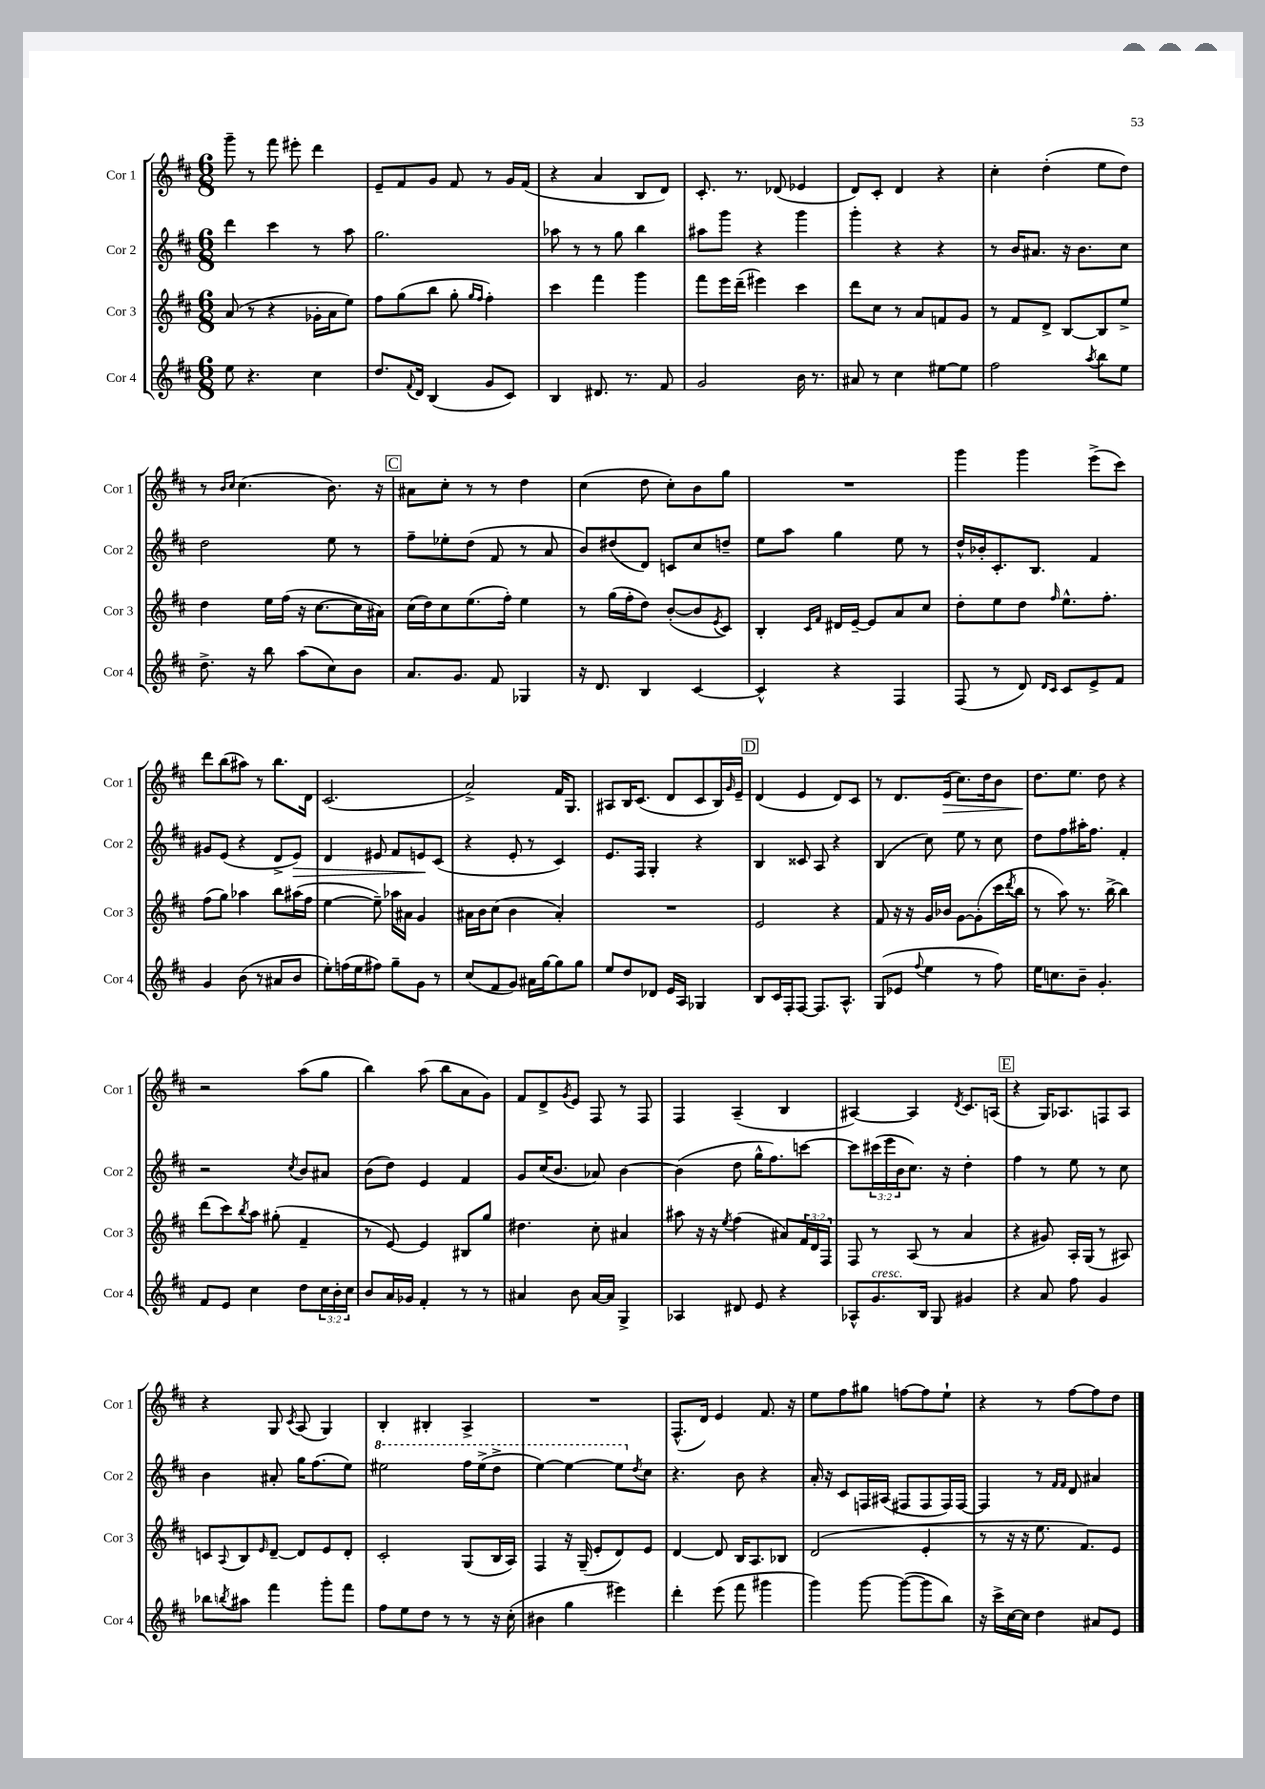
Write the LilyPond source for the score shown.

<<
\new StaffGroup <<
\new Staff = "s0" \with { instrumentName = "Cor 1" shortInstrumentName = "Cor 1" } {
    \clef treble \key d \major \numericTimeSignature \time 6/8
    g'''8-- r8 fis'''8 eis'''8-. d'''4 |
    e'8-- fis'8 g'8 fis'8 r8 g'16 fis'16( |
    r4 a'4 b8 d'8) |
    cis'8.-. r8. des'8( ees'4 |
    d'8) cis'8-. d'4 r4 |
    cis''4-. d''4-.( e''8 d''8) |
    r8 \grace { b'16 cis''16 } cis''4.( b'8.) r16 |
    \mark \markup { \box "C" } ais'8 cis''8-. r8 r8 d''4 |
    cis''4( d''8 cis''8-.) b'8 g''8 |
    R2. |
    g'''4 g'''4 e'''8->( cis'''8) |
    d'''8 b''8( ais''8) r8 b''8. d'16 |
    cis'2.( |
    a'2->) fis'16 g8. |
    ais8 b16 cis'8.( d'8 cis'8 b16) \grace { g'16 } e'16-- |
    \mark \markup { \box "D" } d'4( e'4 d'8) cis'8 |
    r8 d'8. e'16\>( cis''8.) d''16 b'8 |
    d''8.\! e''8. d''8 r4 |
    r2 a''8( g''8 |
    b''4) a''8( b''8 a'8 g'8) |
    fis'8 d'8-> \acciaccatura { g'8 } e'8 fis8 r8 fis8 |
    fis4 a4--( b4 |
    ais4~) ais4 \acciaccatura { d'8 } cis'8. a16( |
    \mark \markup { \box "E" } r4 g16) aes8. f8 aes8 |
    r4 g8 \acciaccatura { cis'8 } a8( g4) |
    b4-. bis4-. a4-> |
    R2. |
    fis8.-^( d'16) e'4 fis'8. r16 |
    e''8 fis''8 gis''8 f''8~ f''8 e''8-! |
    r4 r8 fis''8~ fis''8 d''8 \bar "|." |
}
\new Staff = "s1" \with { instrumentName = "Cor 2" shortInstrumentName = "Cor 2" } {
    \clef treble \key d \major \numericTimeSignature \time 6/8 \override Staff.TupletNumber.text = #tuplet-number::calc-fraction-text
    d'''4 cis'''4 r8 a''8 |
    g''2. |
    aes''8 r8 r8 g''8 b''4 |
    ais''8 g'''8 r4 g'''4 |
    g'''4-. r4 r4 |
    r8 b'16 ais'8. r16 b'8. cis''8 |
    d''2 e''8 r8 |
    \mark \markup { \box "C" } fis''8-- ees''8-. d''8( fis'8 r8 a'8 |
    b'8) dis''8( d'8) c'8 cis''8 d''8-- |
    e''8 a''8 g''4 e''8 r8 |
    d''16-^ bes'16-. cis'8.-. b8. fis'4 |
    gis'8 e'8( r4 d'8-> e'8\>) |
    d'4 eis'8 fis'8 e'8\! cis'8( |
    r4 e'8-. r8 cis'4) |
    e'8. fis16 g4-. r4 |
    \mark \markup { \box "D" } b4 cisis'8 a8 r4 |
    b4( cis''8) e''8 r8 cis''8 |
    d''8 fis''8 ais''16-. fis''8. fis'4-. |
    r2 \acciaccatura { cis''8 } b'8 ais'8 |
    b'8( d''8) e'4 fis'4 |
    g'8 cis''16( b'8. aes'8) b'4~ |
    b'4( d''8 g''16-^ fis''8.) c'''8~ |
    c'''8 \tuplet 3/2 { cis'''16( e'''16 b'16 } cis''8.) r16 d''4-. |
    \mark \markup { \box "E" } fis''4 r8 e''8 r8 cis''8 |
    b'4 ais'8-. g''16 fis''8.( e''8) |
    \ottava #1 eis'''2 fis'''16 eis'''16->( d'''8-> |
    e'''4~) e'''4~ e'''8 \ottava #0 \acciaccatura { d''8 } cis''8 |
    r4. b'8 r4 |
    a'16-. r16 cis'8 f16 ais16( fis8 fis8 fis16) fis16~ |
    fis4 r8 \grace { fis'16 fis'16 } d'8 ais'4 \bar "|." |
}
\new Staff = "s2" \with { instrumentName = "Cor 3" shortInstrumentName = "Cor 3" } {
    \clef treble \key d \major \numericTimeSignature \time 6/8 \override Staff.TupletNumber.text = #tuplet-number::calc-fraction-text
    a'8( r8 r4 ges'16-. a'16 e''8) |
    fis''8 g''8( b''8 g''8-. \grace { g''16 fis''16 } fis''4-.) |
    cis'''4 fis'''4 g'''4 |
    fis'''8 e'''16 d'''16--( eis'''4) cis'''4 |
    d'''8 cis''8 r8 a'8 f'8 g'8 |
    r8 fis'8 d'8-> b8~ b8 e''8-> |
    d''4 e''16 fis''16( r16 cis''8.~ cis''16 ais'16) |
    \mark \markup { \box "C" } cis''16( d''16) cis''8 e''8.( fis''16-.) e''4 |
    r8 g''16( fis''16-. d''8) b'8~-.( b'8 \acciaccatura { e'8 } cis'8) |
    b4-. \grace { cis'16 fis'16 } dis'16 e'16~-- e'8 a'8 cis''8 |
    d''8-. e''8 d''8 \grace { fis''16 } e''8.-^ fis''8.-. |
    fis''8( g''8) aes''4 b''8 ais''16( fis''16 |
    e''4~ e''8--) aes''16 ais'16 g'4 |
    ais'16 b'16 cis''8( b'4 ais'4-.) |
    R2. |
    \mark \markup { \box "D" } e'2 r4 |
    fis'8 r16 r16 g'16 bes'16 g'8~ g'8-.( cis'''16 \acciaccatura { d'''8 } b''16 |
    r8 a''8) r8. b''16~-> b''4 |
    d'''8( cis'''8) \acciaccatura { b''8 } a''8 gis''8-.( fis'4-- |
    r8 e'8~) e'4 bis8 g''8 |
    dis''4. cis''8-. ais'4 |
    ais''8 r16 r16 \acciaccatura { e''8 } fis''4( ais'8) \tuplet 3/2 { fis'16 d'16 fis16 } |
    fis8 r8 a8( r8 a'4 |
    \mark \markup { \box "E" } r4 gis'8) a16-. g16( r8 ais8) |
    c'8 \appoggiatura { a8 } b8 \grace { e'16 } d'8~-- d'8 e'8 d'8-. |
    cis'2-. g8( b16 a16) |
    fis4 r16 g16--( e'8-. d'8) e'8 |
    d'4~ d'8 b16 a8. bes8 |
    d'2( e'4-. |
    r8 r16 r16 e''8. fis'8.) e'8 \bar "|." |
}
\new Staff = "s3" \with { instrumentName = "Cor 4" shortInstrumentName = "Cor 4" } {
    \clef treble \key d \major \numericTimeSignature \time 6/8 \override Staff.TupletNumber.text = #tuplet-number::calc-fraction-text
    e''8 r4. cis''4 |
    d''8. \appoggiatura { fis'8 } d'16 b4( g'8 cis'8) |
    b4 dis'8. r8. fis'8 |
    g'2 b'16 r8. |
    ais'8 r8 cis''4 eis''8~ eis''8 |
    fis''2 \acciaccatura { a''8 } b''8 e''8 |
    d''8.-> r16 b''8 a''8( cis''8) b'8 |
    \mark \markup { \box "C" } a'8. g'8. fis'8 ges4 |
    r16 d'8. b4 cis'4~ |
    cis'4-^ r4 fis4 |
    fis8( r8 d'8) \grace { d'16 cis'16 } cis'8 e'8-> fis'8 |
    g'4 b'8( r8 ais'8 b'8 |
    e''8-.) f''16( e''16 fis''8) g''8-- g'8 r8 |
    cis''8( fis'8 g'8) ais'16 g''16~ g''8 g''8 |
    e''8 d''8 des'8 e'16 a16 ges4 |
    \mark \markup { \box "D" } b8 cis'16 fis16-. fis8~ fis8. a8.-^ |
    g8( ees'8 \appoggiatura { fis''8 } e''4 r8 fis''8) |
    e''16 c''8. b'8-- g'4.-. |
    fis'8 e'8 cis''4 d''8 \tuplet 3/2 { cis''16 b'16-. cis''16 } |
    b'8 a'16 ges'16 fis'4-. r8 r8 |
    ais'4 b'8 ais'16~ ais'16 g4-> |
    aes4 dis'8 e'8 r4 |
    aes8-^ g'8.^\markup { \italic "cresc." } b16 g8 gis'4 |
    \mark \markup { \box "E" } r4 a'8 fis''8 g'4 |
    bes''8 \acciaccatura { b''8 } ais''8 fis'''4 g'''8-. fis'''8 |
    fis''8 e''8 d''8 r8 r8 r16 cis''16-.( |
    bis'4 g''4 eis'''4) |
    d'''4-. e'''8( fis'''8 gis'''4 |
    g'''4) g'''8~ g'''8~( g'''8 b''8) |
    r16 cis'''16-> cis''16~ cis''16 d''4 ais'8 e'8 \bar "|." |
}
>>
>>
\layout { \context { \Score \remove "Bar_number_engraver" } }
